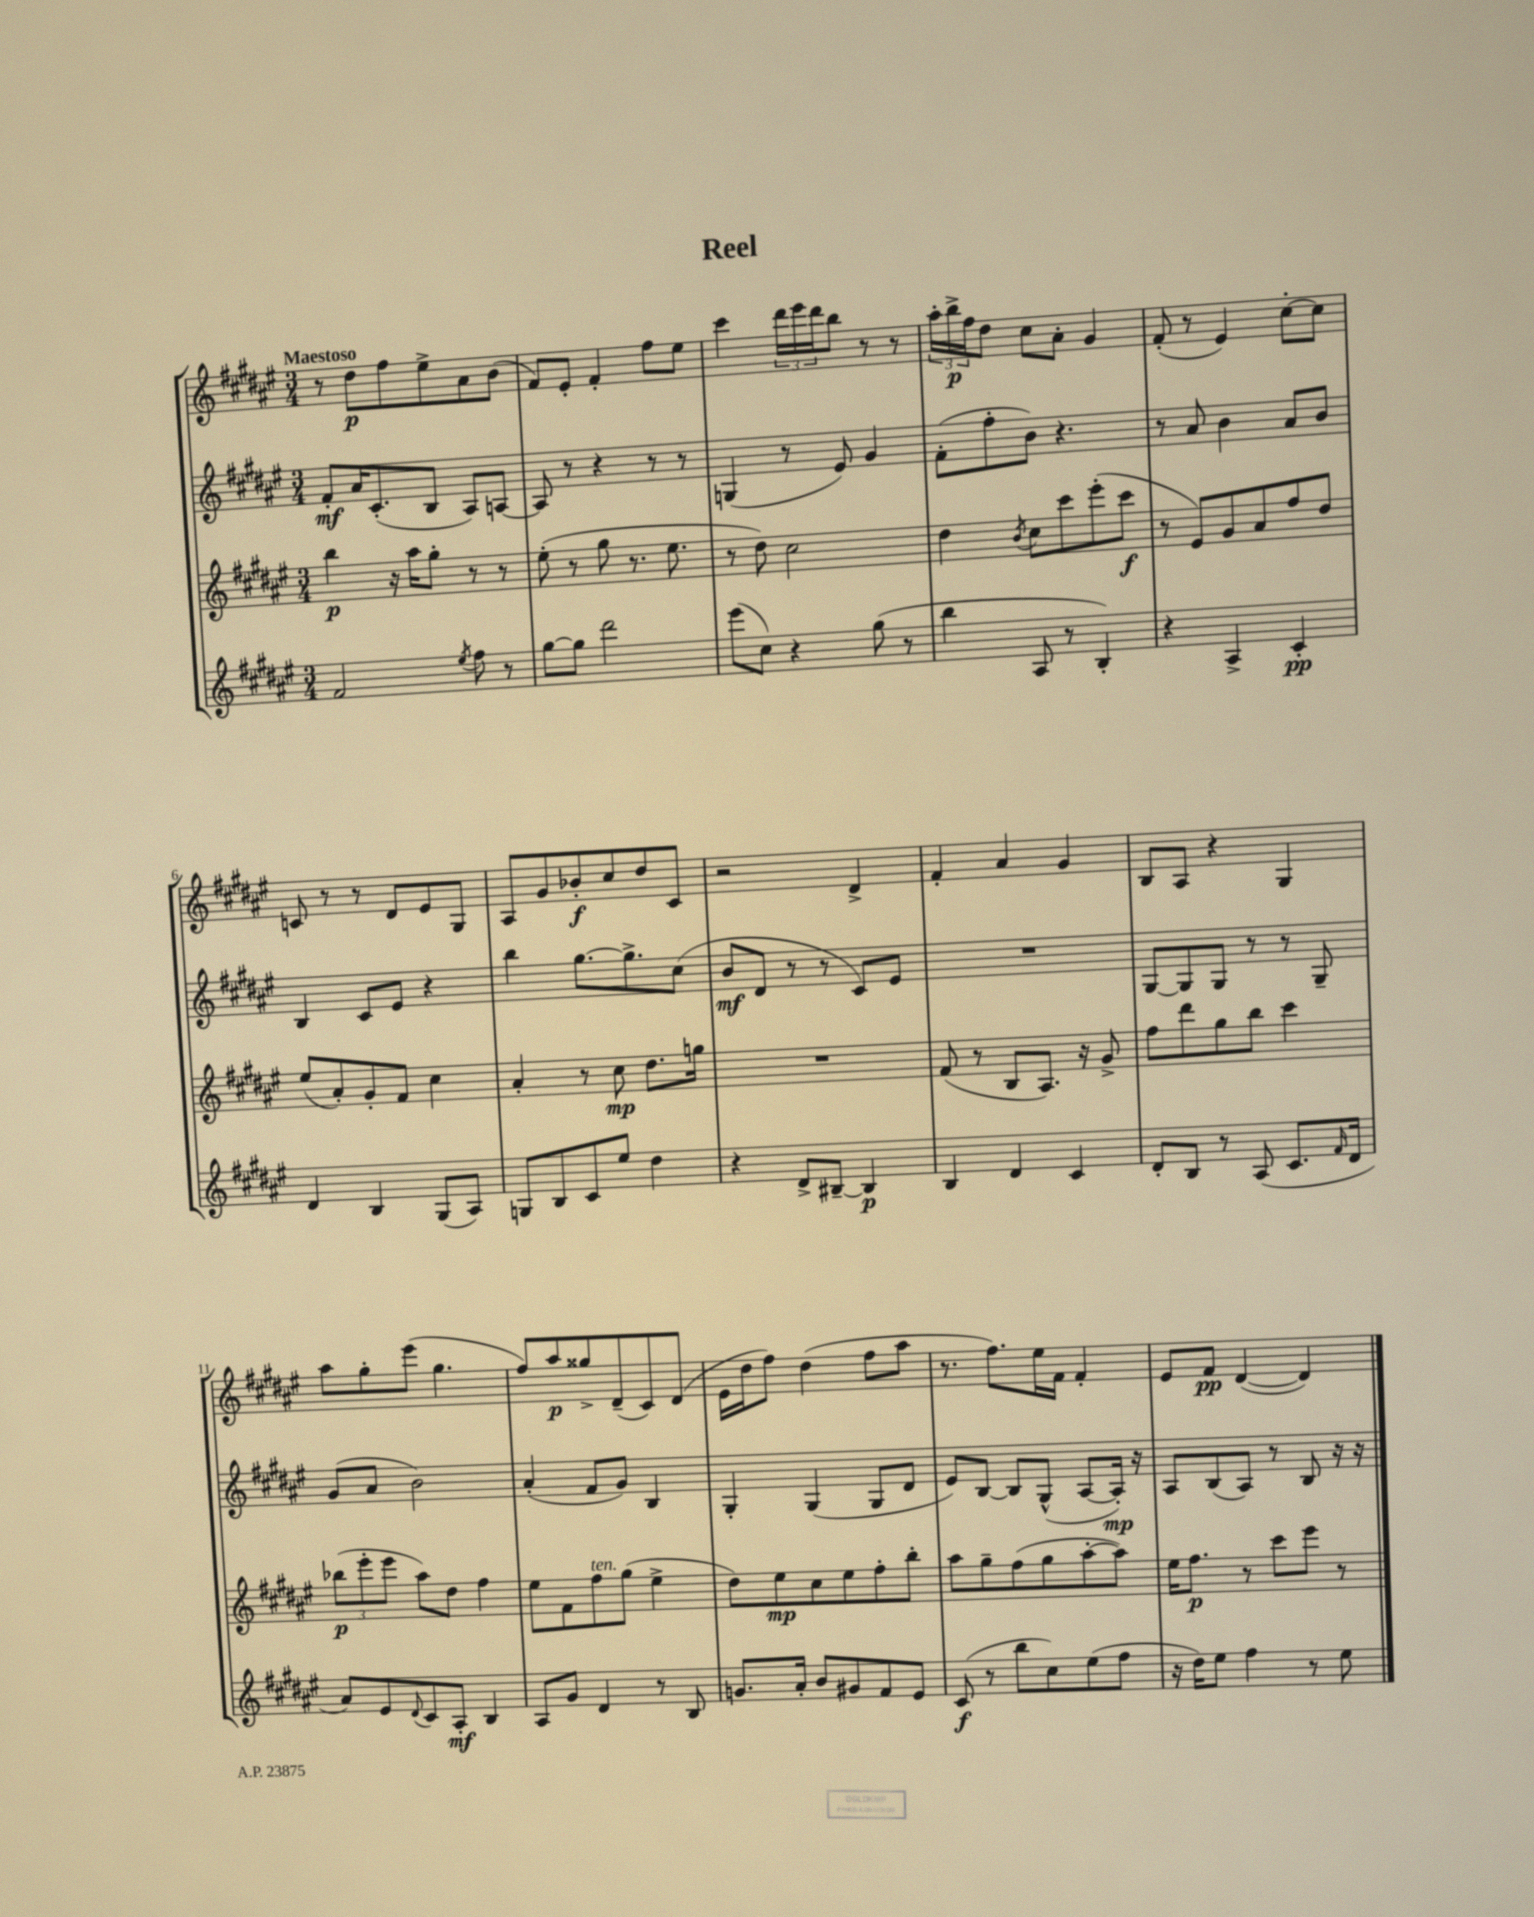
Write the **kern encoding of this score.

**kern	**kern	**kern	**kern
*staff4	*staff3	*staff2	*staff1
*clefG2	*clefG2	*clefG2	*clefG2
*k[f#c#g#d#a#e#]	*k[f#c#g#d#a#e#]	*k[f#c#g#d#a#e#]	*k[f#c#g#d#a#e#]
*M3/4	*M3/4	*M3/4	*M3/4
2f#	4bb	8f#'	8r
.	.	16a#	8dd#
.	.	(8.c#'	.
.	16r	.	8ff#
.	16aa#	.	.
.	8gg#'	8B	8ee#^
8qee#	.	.	.
8ff#	8r	8A#)	8a#
8r	8r	[8A	(8b
=	=	=	=
[8gg#	(8ee#'	8A]	8f#)
8gg#]	8r	8r	8e#'
2ddd#	8gg#	4r	4f#'
.	8.r	.	.
.	.	8r	8ff#
.	8.ee#	.	.
.	.	8r	8ee#
=	=	=	=
(8eee#	8r	(4G	4ccc#
8cc#)	8dd#)	.	.
4r	2cc#	8r	24ddd#
.	.	.	24eee#
.	.	.	24ddd#
.	.	8e#)	8bb
(8gg#	.	4g#	8r
8r	.	.	8r
=	=	=	=
4bb	4dd#	(8f#'	24aa#'
.	.	.	24bb^
.	.	.	24ff#
.	.	8ff#'	8dd#
.	8qb	.	.
8A#	8cc#	8b)	8cc#
8r	8ccc#	4.r	8a#'
4B')	(8eee#'	.	4g#
.	8ccc#	.	.
=	=	=	=
4r	8r	8r	(8f#'
.	8e#)	8a#	8r
4A#^	8g#	4b	4e#)
.	8a#	.	.
4c#'	8ff#	8a#	[8cc#'
.	8dd#	8b	8cc#]
=	=	=	=
4d#	(8ee#	4B	8c
.	8a#')	.	8r
4B	8g#'	8c#	8r
.	8f#	8e#	8d#
(8G#	4cc#	4r	8e#
8A#)	.	.	8G#
=	=	=	=
8G	4a#'	4bb	8A#
8B	.	.	8g#
8c#	8r	[8.gg#	8b-'
8ee#	8cc#	.	8cc#
.	.	8.gg#^]	.
4dd#	8.dd#	.	8dd#
.	.	(8cc#	8c#
.	16gg	.	.
=	=	=	=
4r	2.r	8b	2r
.	.	8d#	.
8d#^	.	8r	.
[8B#~	.	8r	.
4B#]	.	8c#)	4d#^
.	.	8e#	.
=	=	=	=
4B	(8f#	2.r	4f#'
.	8r	.	.
4d#	8B	.	4a#
.	8.A#)	.	.
4c#	.	.	4g#
.	16r	.	.
.	8g#^	.	.
=	=	=	=
8d#'	8ff#	[8G#	8B
8B	8ddd#	8G#]	8A#
8r	8gg#	8G#	4r
(8A#	8bb	8r	.
8.c#	4ccc#	8r	4G#
.	.	8G#~	.
16qqf#	.	.	.
16d#	.	.	.
=	=	=	=
8a#)	(12bb-	(8g#	8aa#
.	12eee#'	.	.
8e#	.	8a#	8gg#'
.	12eee#	.	.
8qqd#	.	.	.
8c#	8aa#)	2b)	(8eee#
8A#'	8dd#	.	4.gg#
4B	4ff#	.	.
=	=	=	=
8A#	8ee#	(4a#'	8ff#)
8g#	8f#	.	8aa#
4d#	8ff#	8f#	8gg##^
.	(8gg#	8g#)	(8d#~
8r	4ee#^	4B	8c#)
8B	.	.	(8d#
=	=	=	=
8.g	8dd#)	4G#'	16e#
.	.	.	16dd#
.	8ee#	.	8ff#)
16a#'	.	.	.
8b	8cc#	(4G#	(4dd#
8g#	8ee#	.	.
8f#	8ff#'	8G#	8ff#
8e#	8bb'	8d#	8aa#
=	=	=	=
(8c#	8aa#	8e#)	8.r
8r	8gg#~	[8B	.
.	.	.	8.ff#)
8bb	(8ff#	8B]	.
8cc#)	8gg#	(8G#^^	16ee#
.	.	.	16f#
(8ee#	[8aa#'	[8A#	4f#'
8ff#	8aa#])	16A#'])	.
.	.	16r	.
=	=	=	=
16r	16ee#	8A#	8e#
16dd#)	8.ff#	.	.
8ee#	.	(8B	8f#
4ff#	8r	8A#)	([4d#
.	8ccc#	8r	.
8r	8eee#	8B	4d#])
8ee#	8r	16r	.
.	.	16r	.
==	==	==	==
*-	*-	*-	*-
